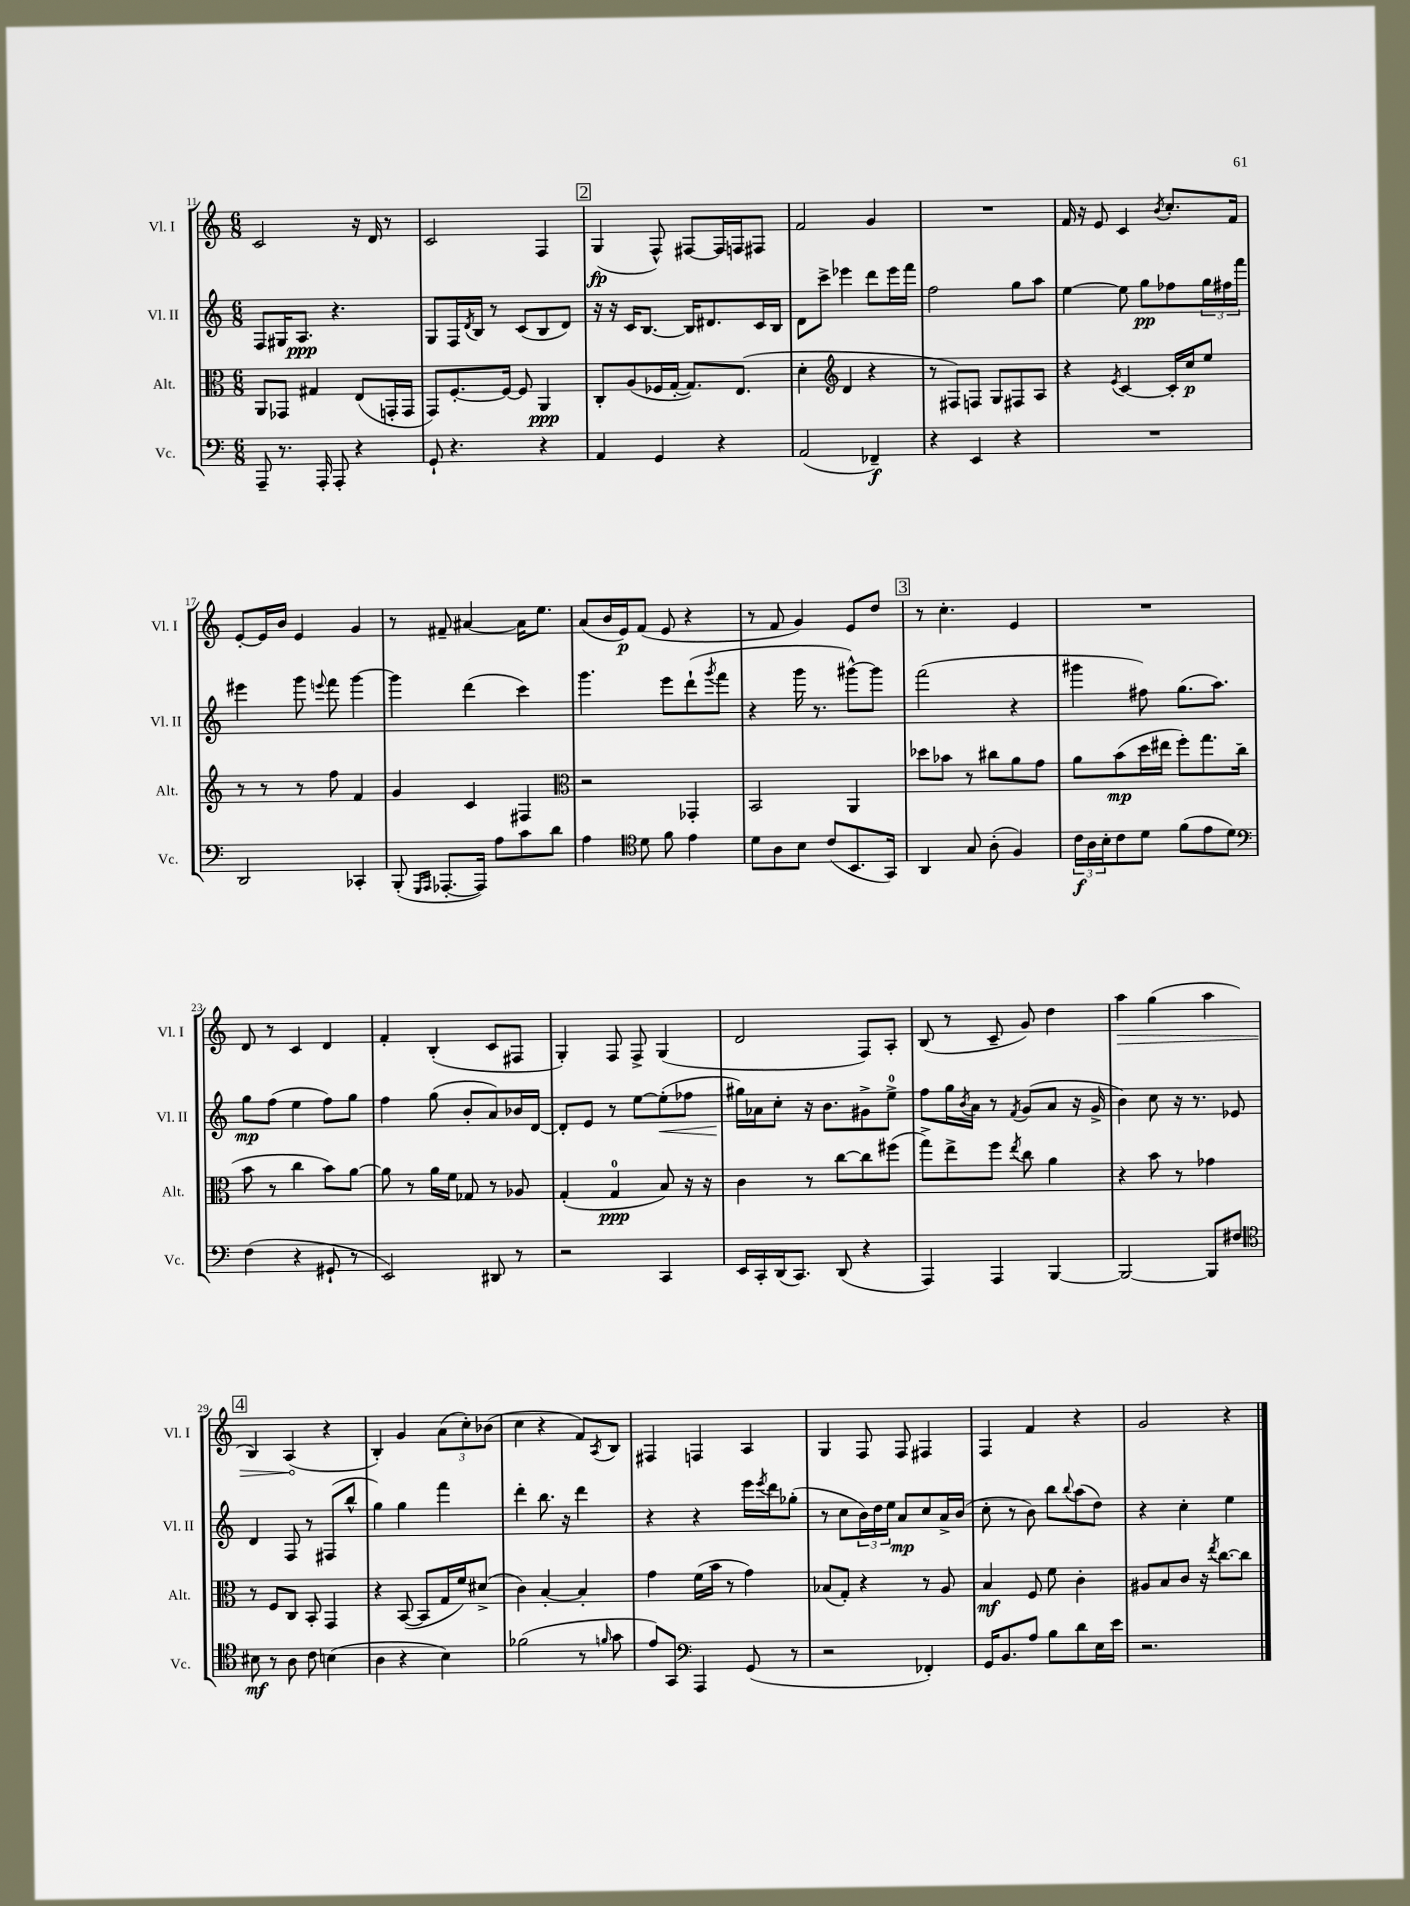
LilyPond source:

<<
\new StaffGroup <<
\new Staff = "s0" \with { instrumentName = "Vl. I" shortInstrumentName = "Vl. I" } {
    \clef treble \key c \major \numericTimeSignature \time 6/8
    c'2 r16 d'16 r8 |
    c'2 f4 |
    \mark \markup { \box "2" } g4\fp( f8-^) fis8~ fis16 f16 fis8 |
    f'2 g'4 |
    R2. |
    f'16 r16 e'8 c'4 \acciaccatura { b'8 } c''8.-. f'16 |
    e'8~-. e'16 b'16 e'4 g'4 |
    r8 fis'8-- ais'4~ ais'16 e''8. |
    a'8( b'16 e'16\p) f'8( e'8 r4 |
    r8 f'8 g'4) e'8 d''8 |
    \mark \markup { \box "3" } r8 c''4.-. e'4 |
    R2. |
    d'8 r8 c'4 d'4 |
    f'4-. b4-.( c'8 fis8 |
    g4-.) f8 f8-> g4( |
    d'2 f8) a8-. |
    b8( r8 c'8-- g'8) d''4 |
    \once \override Hairpin.circled-tip = ##t a''4\> g''4( a''4 |
    \mark \markup { \box "4" } b4) a4\!( r4 |
    b4-.) g'4 \tuplet 3/2 { a'8( c''8-.) bes'8( } |
    c''4 r4 f'8) \acciaccatura { a8 } b8 |
    fis4 f4 a4 |
    g4 f8 f8 fis4 |
    f4 f'4 r4 |
    g'2 r4 \bar "|." |
}
\new Staff = "s1" \with { instrumentName = "Vl. II" shortInstrumentName = "Vl. II" } {
    \clef treble \key c \major \numericTimeSignature \time 6/8
    f8 gis16 a8.\ppp r4. |
    g8 f16 \acciaccatura { d'8 } b16 r8 c'8( b8 d'8) |
    \mark \markup { \box "2" } r16 r16 c'16 b8.~ b16 dis'8. c'16 b16 |
    d'8 c'''8-> ees'''4 d'''8 ees'''16 f'''16 |
    f''2 g''8 a''8 |
    e''4~ e''8 g''8\pp fes''8 \tuplet 3/2 { g''16 fis''16 f'''16 } |
    eis'''4 g'''8 \appoggiatura { e'''8 } f'''8 g'''4~ |
    g'''4 d'''4( c'''4) |
    g'''4. e'''8 d'''8-!( \acciaccatura { g'''8 } f'''8 |
    r4 g'''16 r8. gis'''8~-^) gis'''8 |
    \mark \markup { \box "3" } f'''2( r4 |
    gis'''4 fis''8) g''8.( a''8.) |
    g''8\mp f''8( e''4 f''8) g''8 |
    f''4 g''8( b'8-. a'8) bes'16 d'16~ |
    d'8-. e'8 r8 e''8~ e''8-.\<( fes''8 |
    gis''16\!) aes'16 c''8-. r16 b'8. gis'8-> e''8-0-> |
    f''8 g''16 \acciaccatura { b'8 } a'16 r8 \acciaccatura { f'8 } g'8( a'8 r16 g'16-> |
    b'4) c''8 r16 r8. ees'8 |
    \mark \markup { \box "4" } d'4 f8 r8 fis8( b''8-^ |
    g''4) g''4 f'''4 |
    d'''4-. b''8. r16 d'''4 |
    r4 r4 e'''16 \acciaccatura { e'''8 } d'''16 ges''8-.( |
    r8 c''8 \tuplet 3/2 { b'16) d''16 e''16 } a'8\mp c''8 a'16-> b'16( |
    c''8-. r8 b'8) b''8 \appoggiatura { b''8 } a''8( d''8) |
    r4 c''4-. e''4 \bar "|." |
}
\new Staff = "s2" \with { instrumentName = "Alt." shortInstrumentName = "Alt." } {
    \clef alto \key c \major \numericTimeSignature \time 6/8
    a,8 ges,8 gis4 e8( g,16-. g,16 |
    g,8) f8.~-. f16~ f8 a,4\ppp |
    \mark \markup { \box "2" } c8-. a8( fes16 g16~-. g8.) e8.( |
    d'4-. \clef treble d'4 r4 |
    r8 fis8) f8 g8 fis8 a8 |
    r4 \acciaccatura { e'8 } c'4~ c'16-. c''16\p e''8 |
    r8 r8 r8 f''8 f'4 |
    g'4 c'4 fis4 |
    \clef alto r2 ges,4-. |
    b,2 a,4 |
    \mark \markup { \box "3" } des''8 bes'8 r8 cis''8 a'8 g'8 |
    a'8 b'8\mp( d''16 eis''16 f''8-.) g''8. c''16( |
    b'8 r8 c''4 b'8) a'8~ |
    a'8 r8 a'16 f'16 ges8 r8 aes8 |
    g4-.( g4-0\ppp b8) r16 r16 |
    c'4 r8 c''8~ c''8 fis''8( |
    g''8->) e''8-> f''8 \acciaccatura { e''8 } c''8 a'4 |
    r4 b'8 r8 ges'4 |
    \mark \markup { \box "4" } r8 f8 c8 b,8-. g,4 |
    r4 b,8~( b,8 g16 f'16) dis'8->( |
    c'4) b4~-. b4-. |
    g'4 f'16( b'16 r8 g'4) |
    bes8( g8-.) r4 r8 a8 |
    b4\mf f8 f'8 c'4-. |
    ais8 b8 c'8 r16 \acciaccatura { e''8 } c''8.~ c''8 \bar "|." |
}
\new Staff = "s3" \with { instrumentName = "Vc." shortInstrumentName = "Vc." } {
    \clef bass \key c \major \numericTimeSignature \time 6/8
    a,,8-- r8. a,,16-. a,,8-. r4 |
    g,8-! r4. r4 |
    \mark \markup { \box "2" } a,4 g,4 r4 |
    a,2( fes,4--\f) |
    r4 e,4 r4 |
    R2. |
    d,2 ces,4-. |
    b,,8-.( \grace { g,,16 a,,16 } aes,,8.~-. aes,,16) a8 c'8 d'8 |
    a4 \clef tenor d'8 f'8 e'4 |
    d'8 a8 b8 c'8( b,8. g,16) |
    \mark \markup { \box "3" } a,4 g8 a8-.( f4) |
    \tuplet 3/2 { c'16\f a16 b16-. } c'8 d'8 f'8( e'8 d'8) |
    \clef bass f4( r4 gis,8-! r8 |
    e,2) dis,8 r8 |
    r2 c,4 |
    e,16 c,16-. d,16( c,8.) d,8( r4 |
    a,,4) a,,4 b,,4~ |
    b,,2~ b,,8 fis8 |
    \mark \markup { \box "4" } \clef tenor bis8\mf r8 a8 c'8 b4( |
    a4 r4 b4) |
    fes'2( r8 \grace { f'16 } g'8 |
    e'8) g,8 \clef bass a,,4 g,8( r8 |
    r2 fes,4-.) |
    g,16 b,8. a8 b8 d'8 e16 e'16 |
    r2. \bar "|." |
}
>>
>>
\layout { \context { \Score currentBarNumber = #11 } }
